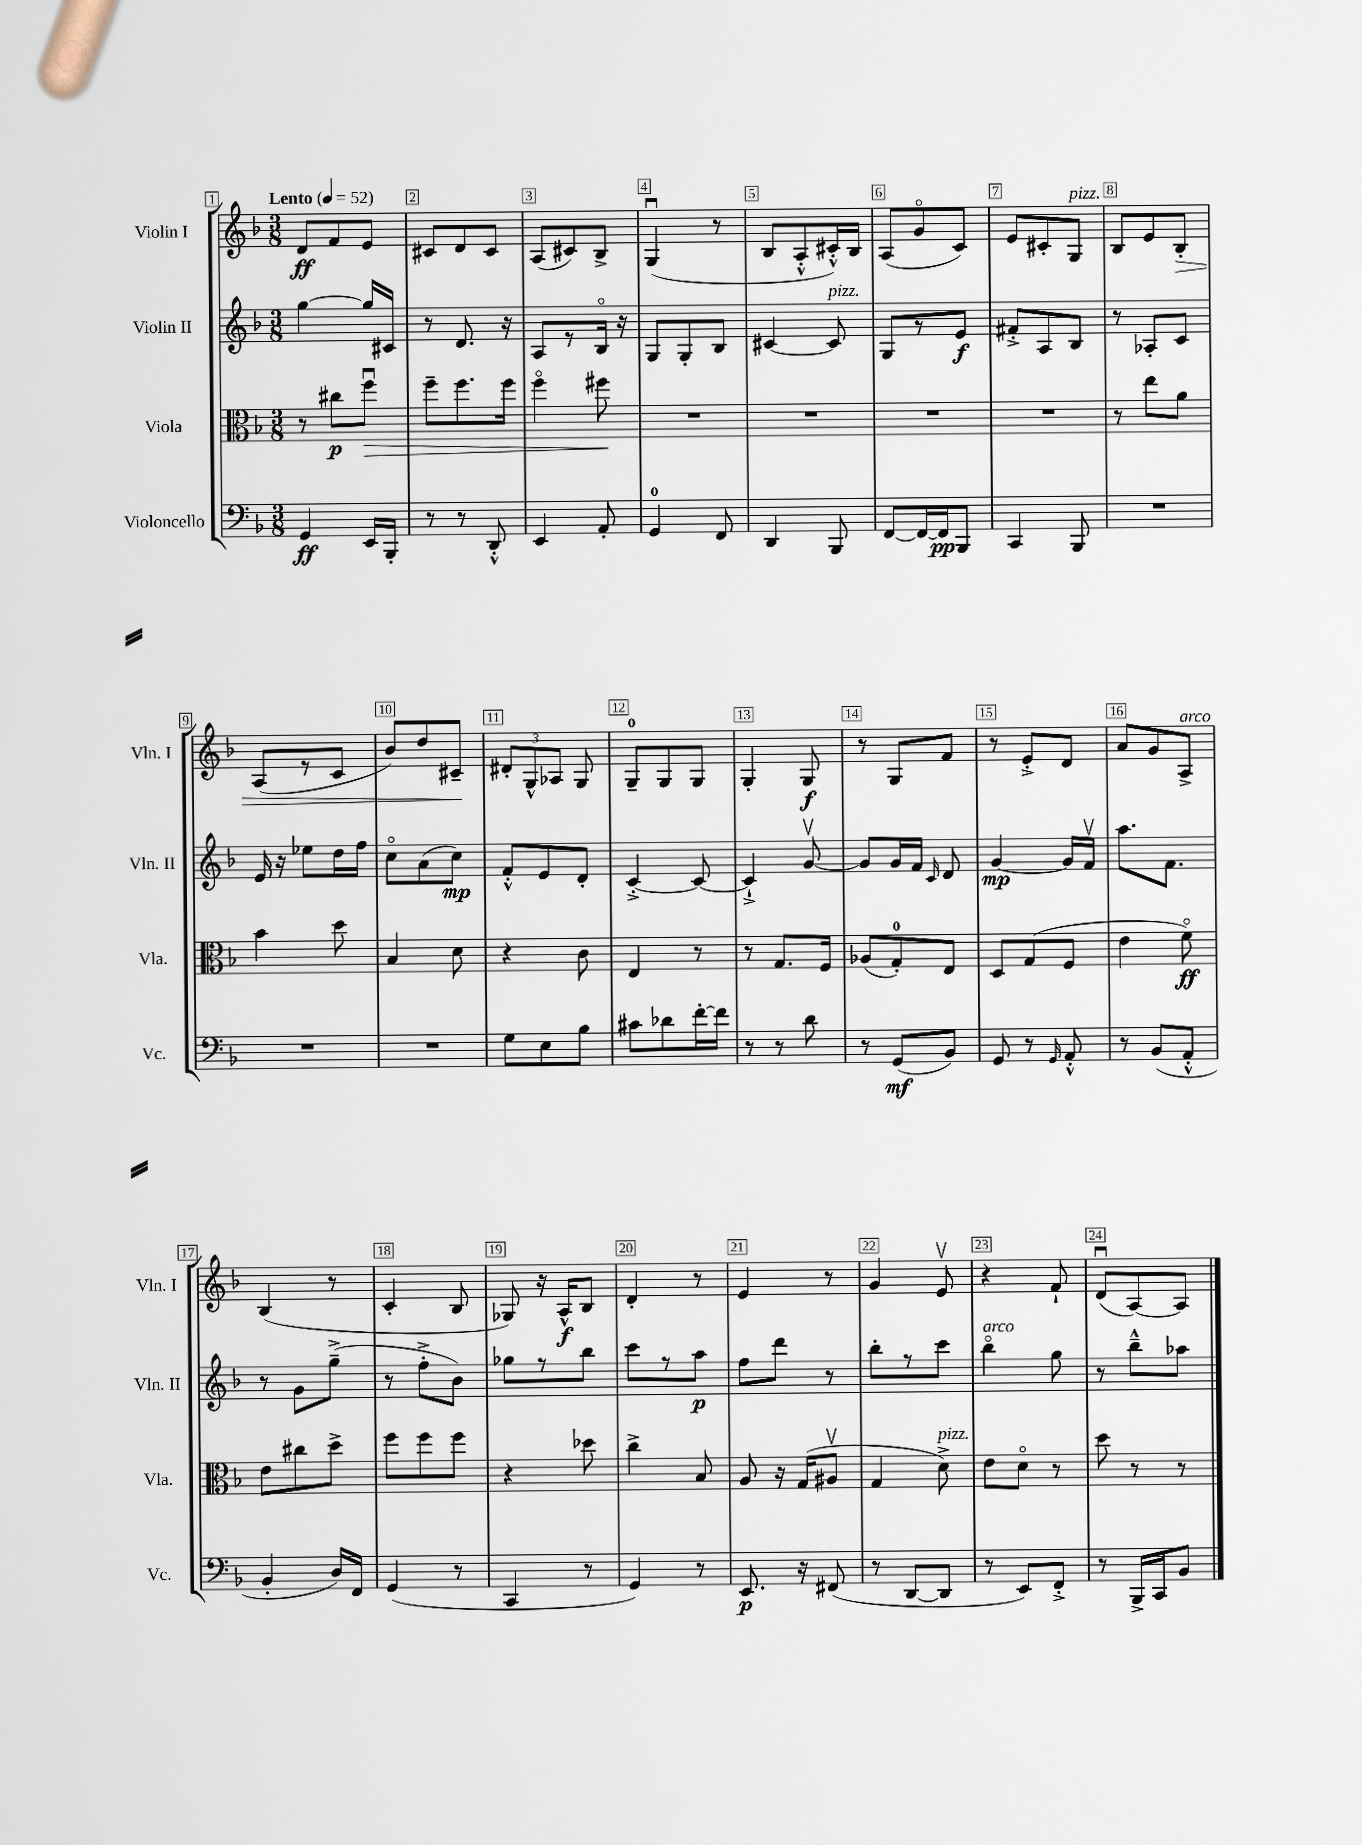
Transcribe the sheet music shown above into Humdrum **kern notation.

**kern	**dynam	**kern	**dynam	**kern	**dynam	**kern	**dynam
*part4	*part4	*part3	*part3	*part2	*part2	*part1	*part1
*staff4	*staff4	*staff3	*staff3	*staff2	*staff2	*staff1	*staff1
*I"Violoncello	*	*I"Viola	*	*I"Violin II	*	*I"Violin I	*
*I'Vc.	*	*I'Vla.	*	*I'Vln. II	*	*I'Vln. I	*
*clefF4	*	*clefC3	*	*clefG2	*	*clefG2	*
*k[b-]	*	*k[b-]	*	*k[b-]	*	*k[b-]	*
*M3/8	*	*M3/8	*	*M3/8	*	*M3/8	*
*MM52	*	*MM52	*	*MM52	*	*MM52	*
=1	=1	=1	=1	=1	=1	=1	=1
!	!	!	!	!	!	!LO:TX:a:B:t=Lento	!
4GG/	ff	8r	.	[4gg\	.	8d/L	ff
.	.	8cc#X\L	p	.	.	8f/	.
!	!	!	!LO:HP:b	!	!	!	!
16EE/LL	.	8ffu\J	>	16gg/LL]	.	8e/J	.
16BBB-'/JJ	.	.	.	16c#X/JJ	.	.	.
=2	=2	=2	=2	=2	=2	=2	=2
8r	.	8ff~\L	.	8r	.	8c#X/L	.
8r	.	8.ff\	.	8.d/	.	8d/	.
8DD'^^/	.	.	.	.	.	8c#/J	.
.	.	16ff\Jk	.	16r	.	.	.
=3	=3	=3	=3	=3	=3	=3	=3
4EE/	.	4ff\	.	8A/L	.	(8A/L	.
.	.	.	.	8r	.	8c#X/)	.
8AA'/	.	8ff#X\	.	16B-/Jk	.	8B-^/J	.
.	.	.	.	16r	.	.	.
.	.	.	]	.	.	.	.
=4	=4	=4	=4	=4	=4	=4	=4
4GG/	.	4.r	.	8G/L	.	(4Gu/	.
.	.	.	.	8G'/	.	.	.
8FF/	.	.	.	8B-/J	.	8r	.
=5	=5	=5	=5	=5	=5	=5	=5
4DD/	.	4.r	.	[4c#X/	.	8B-/L	.
.	.	.	.	.	.	8A'^^/	.
!	!	!	!	!LO:TX:a:i:t=pizz.	!	!	!
8BBB-/	.	.	.	8c#/]	.	16c#X'^^/L)	.
.	.	.	.	.	.	16B-/JJ	.
=6	=6	=6	=6	=6	=6	=6	=6
[8FF/L	.	4.r	.	8G/L	.	(8A/L	.
16FF/L_	.	.	.	8r	.	8g/	.
16FF/J]	pp	.	.	.	.	.	.
8BBB-/J	.	.	.	8e/J	f	8c/J)	.
=7	=7	=7	=7	=7	=7	=7	=7
4CC/	.	4.r	.	8f#X'^/L	.	8e/L	.
.	.	.	.	8A/	.	8c#X'/	.
!	!	!	!	!	!	!LO:TX:a:i:t=pizz.	!
8BBB-/	.	.	.	8B-/J	.	8G/J	.
=8	=8	=8	=8	=8	=8	=8	=8
4.r	.	8r	.	8r	.	8B-/L	.
.	.	8ee\L	.	8A-X'/L	.	8e/	.
!	!	!	!	!	!	!	!LO:HP:b
.	.	8a\J	.	8c/J	.	8B-'/J	>
!!LO:LB:g=z
=9	=9	=9	=9	=9	=9	=9	=9
4.r	.	4b-\	.	16e/	.	(8A/L	.
.	.	.	.	16r	.	.	.
.	.	.	.	8ee-X\L	.	8r	.
.	.	8dd\	.	16dd\L	.	8c/J	.
.	.	.	.	16ff\JJ	.	.	.
=10	=10	=10	=10	=10	=10	=10	=10
4.r	.	4B-/	.	8cc\L	.	8b-/L)	.
.	.	.	.	(8a\	.	8dd/	.
.	.	8d\	.	8cc\J)	mp	8c#X~/J	.
.	.	.	.	.	.	.	]
=11	=11	=11	=11	=11	=11	=11	=11
8G\L	.	4r	.	8f'^^/L	.	12d#X'/L	.
.	.	.	.	.	.	12G^^/	.
8E\	.	.	.	8e/	.	.	.
.	.	.	.	.	.	12A-X/J	.
8B-\J	.	8c\	.	8d'/J	.	8G/	.
=12	=12	=12	=12	=12	=12	=12	=12
8c#X\L	.	4E/	.	[4c'^/	.	8G~/L	.
8d-X\	.	.	.	.	.	8G/	.
[16f'\L	.	8r	.	8c/_	.	8G/J	.
16f\JJ]	.	.	.	.	.	.	.
=13	=13	=13	=13	=13	=13	=13	=13
8r	.	8r	.	4c`^/]	.	4G'/	.
8r	.	8.G/L	.	.	.	.	.
8d\	.	.	.	[8gv/	.	8G/	f
.	.	16F/Jk	.	.	.	.	.
=14	=14	=14	=14	=14	=14	=14	=14
8r	.	(8A-X/L	.	8g/L]	.	8r	.
(8GG/L	mf	8G'/)	.	16g/L	.	8G/L	.
.	.	.	.	16f/JJ	.	.	.
.	.	.	.	16qqc/	.	.	.
8BB-/J)	.	8E/J	.	8d/	.	8f/J	.
=15	=15	=15	=15	=15	=15	=15	=15
8GG/	.	8D/L	.	[4g/	mp	8r	.
8r	.	(8G/	.	.	.	8e'^/L	.
16qqGG/	.	.	.	.	.	.	.
8AA'^^/	.	8F/J	.	16g/LL]	.	8d/J	.
.	.	.	.	16fv/JJ	.	.	.
=16	=16	=16	=16	=16	=16	=16	=16
8r	.	4e\	.	8.aa\L	.	8a/L	.
(8BB-/L	.	.	.	.	.	8g/	.
.	.	.	.	8.f\J	.	.	.
!	!	!	!	!	!	!LO:TX:a:i:t=arco	!
8AA'^^/J	.	8f\)	ff	.	.	8A^/J	.
!!LO:LB:g=z
=17	=17	=17	=17	=17	=17	=17	=17
4BB-'/	.	8e\L	.	8r	.	(4B-/	.
.	.	8cc#X\	.	8g\L	.	.	.
16D/LL)	.	8dd^\J	.	(8gg~^\J	.	8r	.
16FF/JJ	.	.	.	.	.	.	.
=18	=18	=18	=18	=18	=18	=18	=18
(4GG/	.	8ff\L	.	8r	.	4c'/	.
.	.	8ff\	.	8ff'^\L	.	.	.
8r	.	8ff\J	.	8b-\J)	.	8B-/	.
=19	=19	=19	=19	=19	=19	=19	=19
4CC/	.	4r	.	8gg-X\L	.	8G-X/)	.
.	.	.	.	8r	.	16r	.
.	.	.	.	.	.	16A^^/KL	f
8r	.	8dd-X\	.	8bb-\J	.	8B-/J	.
=20	=20	=20	=20	=20	=20	=20	=20
4GG/)	.	4cc^\	.	8ccc\L	.	4d'/	.
.	.	.	.	8r	.	.	.
8r	.	8B-/	.	8aa\J	p	8r	.
=21	=21	=21	=21	=21	=21	=21	=21
8.EE/	p	8A/	.	8ff\L	.	4e/	.
.	.	16r	.	8ddd\J	.	.	.
16r	.	(16G/KL	.	.	.	.	.
(8FF#X/	.	8A#Xv/J	.	8r	.	8r	.
=22	=22	=22	=22	=22	=22	=22	=22
8r	.	4G/	.	8bb-'\L	.	4g/	.
[8DD/L	.	.	.	8r	.	.	.
!	!	!LO:TX:a:i:t=pizz.	!	!	!	!	!
8DD/J]	.	8d^\)	.	8ccc\J	.	8ev/	.
=23	=23	=23	=23	=23	=23	=23	=23
!	!	!	!	!LO:TX:a:i:t=arco	!	!	!
8r	.	8e\L	.	4bb-\	.	4r	.
8EE/L)	.	8d\J	.	.	.	.	.
8FF'^/J	.	8r	.	8gg\	.	8f`/	.
=24	=24	=24	=24	=24	=24	=24	=24
8r	.	8dd\	.	8r	.	(8du/L	.
16BBB-^/LL	.	8r	.	8bb-~^^\L	.	[8A/)	.
16CC/J	.	.	.	.	.	.	.
8BB-/J	.	8r	.	8aa-X\J	.	8A/J]	.
==	==	==	==	==	==	==	==
*-	*-	*-	*-	*-	*-	*-	*-
